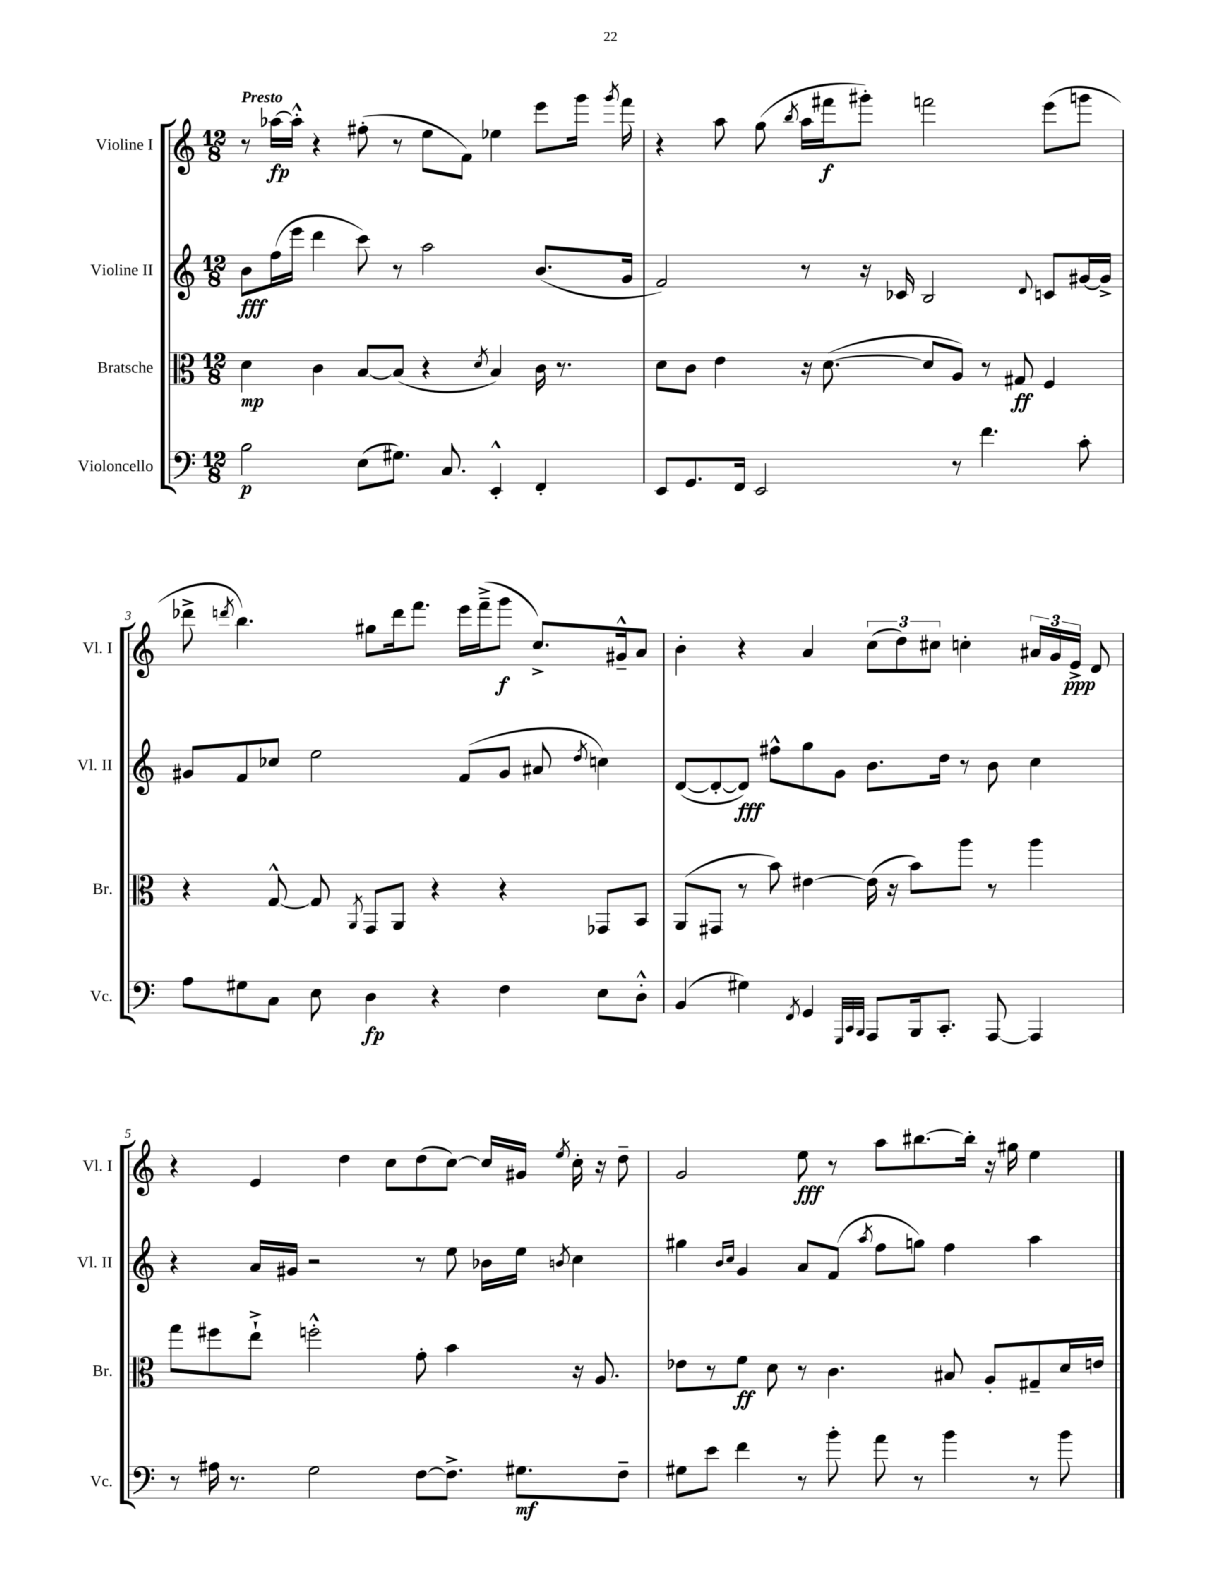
<<
\new StaffGroup <<
\new Staff = "s0" \with { instrumentName = "Violine I" shortInstrumentName = "Vl. I" } {
    \clef treble \key c \major \numericTimeSignature \time 12/8 \tempo "Presto"
    \autoBeamOff r8 aes''16[~\fp aes''16]-.-^ r4 fis''8-.( r8 e''8[ f'8]) ees''4 e'''8[ g'''16] \acciaccatura { g'''8 } f'''16 |
    r4 a''8 g''8( \acciaccatura { b''8 } a''16[ fis'''16\f gis'''8]-.) f'''2 e'''8[( g'''8] |
    des'''8-> \acciaccatura { d'''8 } b''4.) gis''8[ d'''16 f'''8.] e'''16[ f'''16--->( g'''8]\f c''8.[->) gis'16---^ a'8] |
    b'4-. r4 a'4 \tuplet 3/2 { c''8[( d''8) cis''8] } c''4-. \tuplet 3/2 { ais'16[ g'16 e'16]->\ppp } d'8 |
    r4 e'4 d''4 c''8[ d''8( c''8]~) c''16[ gis'16] \acciaccatura { e''8 } c''16-. r16 d''8-- |
    g'2 e''8\fff r8 a''8[ bis''8.~ bis''16]-. r16 gis''16 e''4 \bar "|." |
}
\new Staff = "s1" \with { instrumentName = "Violine II" shortInstrumentName = "Vl. II" } {
    \clef treble \key c \major \numericTimeSignature \time 12/8
    \autoBeamOff b'8[\fff f''16( e'''16] d'''4 c'''8) r8 a''2 b'8.[( g'16] |
    f'2) r8 r16 ces'16 b2 \appoggiatura { d'8 } c'8[ gis'16~ gis'16]-> |
    gis'8[ f'8 ces''8] e''2 f'8[( gis'8] ais'8 \acciaccatura { d''8 } c''4) |
    d'8[~( d'8~-. d'8]\fff) fis''8[-^ g''8 g'8] b'8.[ d''16] r8 b'8 c''4 |
    r4 a'16[ gis'16] r2 r8 e''8 bes'16[ e''16] \acciaccatura { b'8 } c''4 |
    gis''4 \grace { b'16[ c''16] } g'4 a'8[ f'8]( \acciaccatura { a''8 } f''8[ g''8]) f''4 a''4 \bar "|." |
}
\new Staff = "s2" \with { instrumentName = "Bratsche" shortInstrumentName = "Br." } {
    \clef alto \key c \major \numericTimeSignature \time 12/8
    \autoBeamOff d'4\mp c'4 b8[~ b8]( r4 \acciaccatura { d'8 } b4) c'16 r8. |
    d'8[ c'8] e'4 r16 d'8.~( d'8[ a8]) r8 gis8\ff f4 |
    r4 g8~-^ g8 \acciaccatura { a,8 } g,8[ a,8] r4 r4 ges,8[ b,8] |
    a,8[( gis,8] r8 b'8) eis'4~ eis'16( r16 b'8[) a''8] r8 a''4 |
    g''8[ fis''8 e''8]-!-> f''2-.-^ g'8-. b'4 r16 a8. |
    ees'8[ r8 f'8]\ff d'8 r8 c'4. bis8 a8[-. gis8-- d'16 e'16] \bar "|." |
}
\new Staff = "s3" \with { instrumentName = "Violoncello" shortInstrumentName = "Vc." } {
    \clef bass \key c \major \numericTimeSignature \time 12/8
    \autoBeamOff b2\p e8[( gis8.]) c8. e,4-.-^ f,4-. |
    e,8[ g,8. f,16] e,2 r8 f'4. c'8-. |
    a8[ gis8 c8] e8 d4\fp r4 f4 e8[ d8]-.-^ |
    b,4( gis4) \acciaccatura { f,8 } g,4 \grace { g,,32[ c,32 b,,32] } a,,8[ b,,16 c,8.]-. a,,8~ a,,4 |
    r8 ais16 r8. g2 f8[~ f8.]-> gis8.[\mf f8]-- |
    gis8[ e'8] f'4 r8 b'8-. a'8 r8 b'4 r8 b'8 \bar "|." |
}
>>
>>
